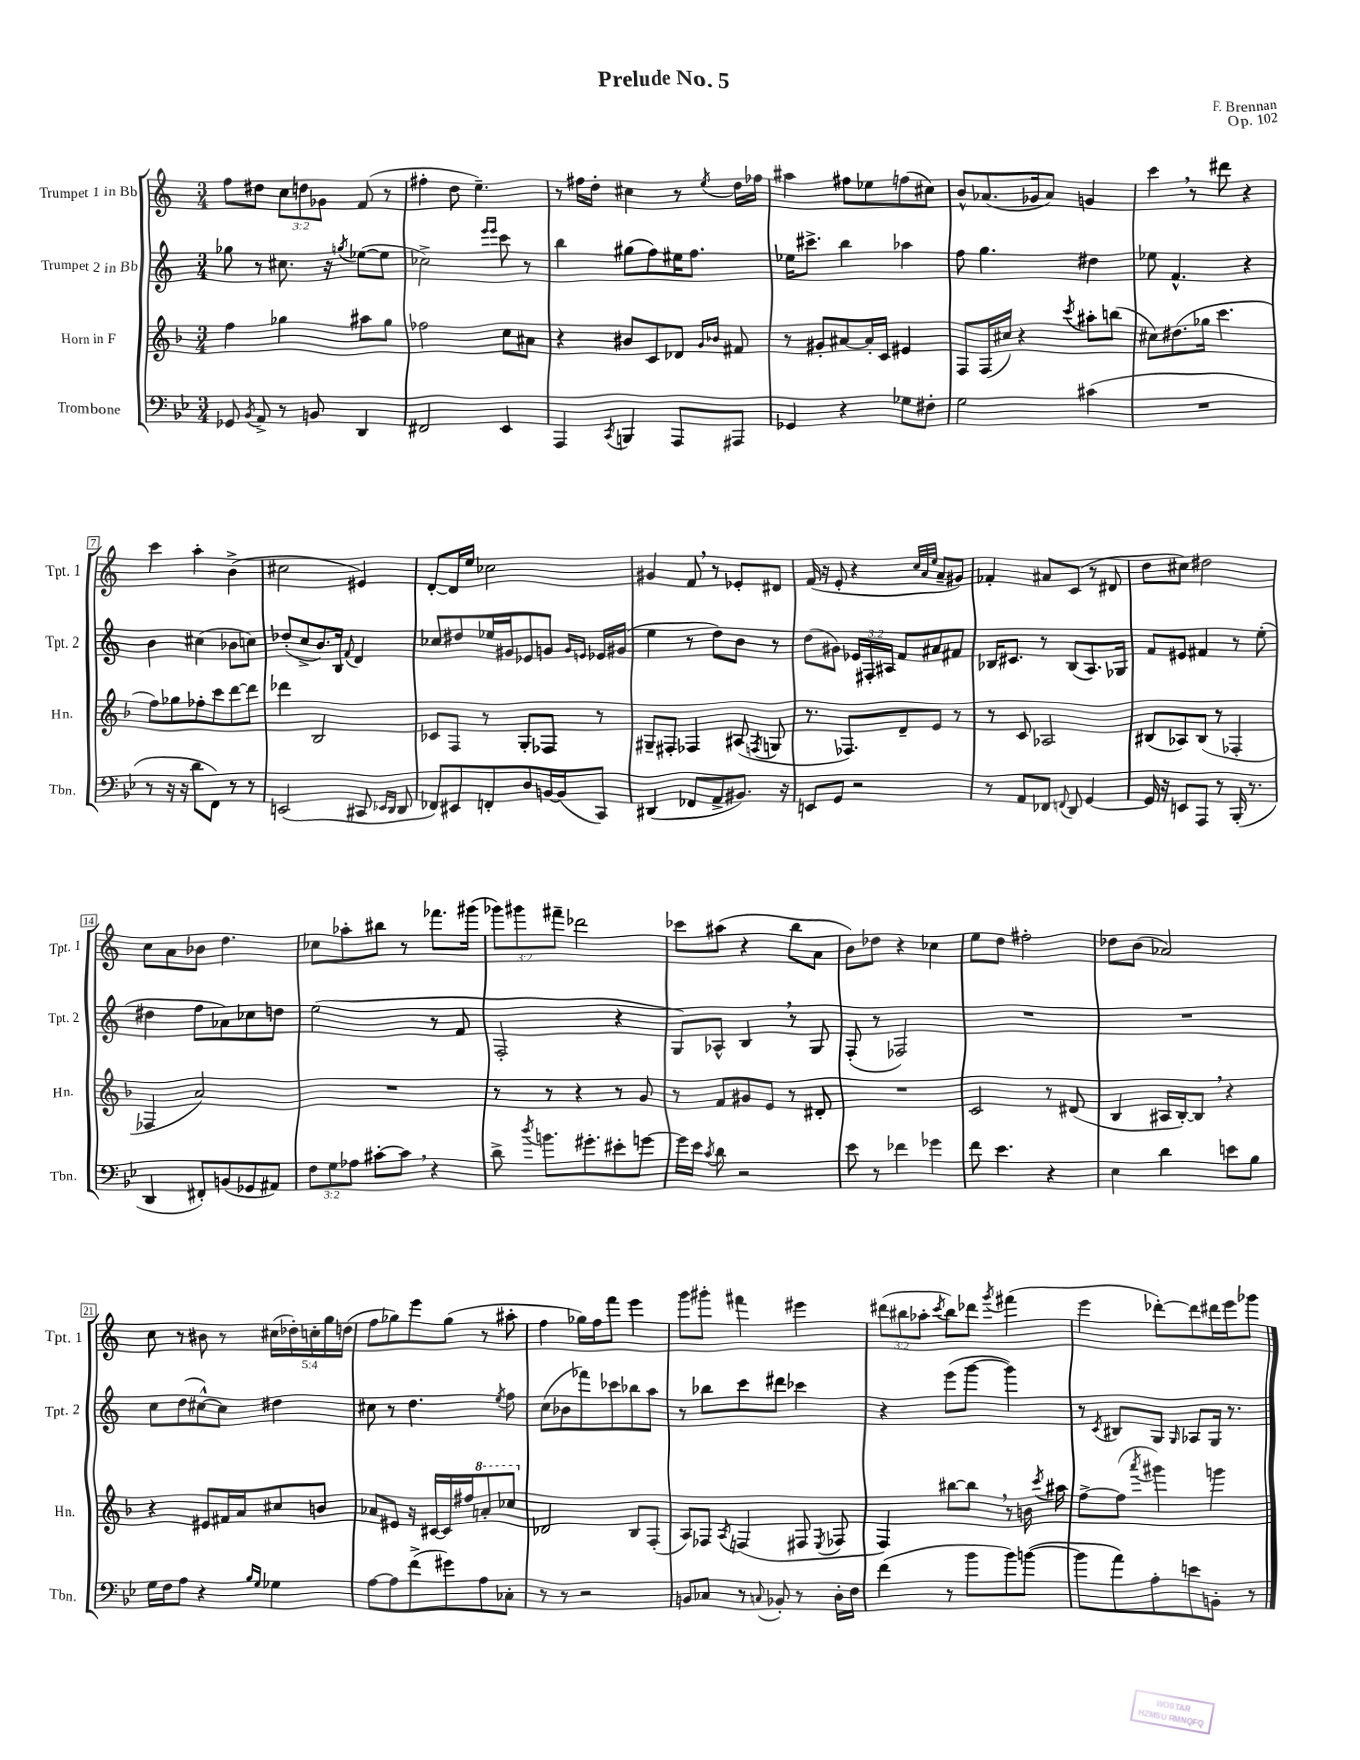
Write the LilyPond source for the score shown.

\header { title = "Prelude No. 5" composer = "F. Brennan" opus = "Op. 102" }
<<
\new StaffGroup <<
\new Staff = "s0" \with { instrumentName = "Trumpet 1 in Bb" shortInstrumentName = "Tpt. 1" } {
    \clef treble \key c \major \numericTimeSignature \time 3/4 \override Staff.TupletNumber.text = #tuplet-number::calc-fraction-text
    \autoBeamOff f''8[ dis''8] \tuplet 3/2 { c''8[ d''8 ges'8] } f'8( r8 |
    fis''4-. d''8 e''4.--) |
    r8 fis''16[ d''16]-. cis''4 r8 \acciaccatura { e''8 } d''16[ fes''16] |
    ais''4 fis''8[ ees''8 f''8( cis''8]) |
    b'8[-^ aes'8.( ges'16 aes'8]) g'4 |
    c'''4 \breathe r8 dis'''8 r4 |
    c'''4 a''4-. b'4->( |
    cis''2 eis'4) |
    d'8[~-. d'16 e''16] ces''2 |
    gis'4 f'8 \breathe r8 ees'8[-. dis'8] |
    f'16( r16 e'8-. r4 \grace { c''32[ a'32 e''32] } a'8[-- gis'8]) |
    fes'4-. ais'8[ c'8]( r8 dis'8 |
    d''8[ cis''8]) dis''2 |
    c''8[ a'8 bes'8] d''4. |
    ces''8[ aes''8-. bis''8] r8 fes'''8.[ gis'''16]( |
    \tuplet 3/2 { ges'''8[) gis'''8 fis'''8]-- } des'''2 |
    ces'''8[ ais''8]( r4 b''8[ a'8] |
    b'8[) des''8] r4 ces''4 |
    e''8[ d''8] fis''2-. |
    des''8[ b'8]( aes'2) |
    c''8 r8 bis'8 r8 \tuplet 5/4 { cis''16[( des''16-.) c''16-. g''16 d''16]( } |
    f''8[ ges''8) e'''8 ges''8]( r8 ais''8-. |
    f''4 ges''16[) f''16 f'''8] e'''4 |
    g'''8[ gis'''8]-. fis'''4 eis'''4 |
    \tuplet 3/2 { dis'''8[( bis''8 aes''8]-. } \acciaccatura { c'''8 } bis''8[) des'''8] \acciaccatura { g'''8 } fis'''4( |
    e'''4 des'''8[~-.) des'''8 dis'''16 e'''16 ges'''8] \bar "|." |
}
\new Staff = "s1" \with { instrumentName = "Trumpet 2 in Bb" shortInstrumentName = "Tpt. 2" } {
    \clef treble \key c \major \numericTimeSignature \time 3/4 \override Staff.TupletNumber.text = #tuplet-number::calc-fraction-text
    \autoBeamOff ges''8 r8 cis''8. r16 \acciaccatura { g''8 } ees''8[~( ees''8] |
    ces''2->) \grace { e'''16[ e'''16] } c'''8 r8 |
    b''4 gis''8[( f''8) eis''16 f''8.] |
    ees''16[ cis'''8.]-> b''4 aes''4 |
    f''8 g''4. dis''4 |
    ees''8 f'4.-^ r4 |
    b'4 cis''4( bes'8[ c''8]) |
    des''8[-.( c''8-> b'8.) b16] \appoggiatura { f'8 } d'4 |
    ces''8[ dis''8 ees''16 gis'16 ees'8 g'8] \grace { g'16[ e'16] } ees'16[ gis'16]( |
    e''4 r8 d''8[) b'8] r8 |
    d''8[( gis'8]) \tuplet 3/2 { ees'16[ fis16-. ais16] } f'8[ ais'8 fis'8] |
    bes16[ cis'8.] r8 bes8[( a8.) ges16] |
    f'8[ eis'8] fis'4 r8 e''8-.( |
    dis''4 f''8[ aes'8) ces''8 d''8] |
    e''2( r8 f'8 |
    f2-. r4 |
    g8[) aes8]-^ b4 \breathe r8 g8 |
    f8-.( r8 fes2) |
    R2. |
    R2. |
    c''8[ d''8( cis''8~-^) cis''8] dis''4 |
    cis''8 r8 d''4. \acciaccatura { e''8 } f''8 |
    c''8[( bes'8 fes'''8) ces'''8 bes''8 a''8] |
    r8 bes''8[ c'''8 dis'''8] ces'''4 |
    r4 e'''8[( g'''8]~ g'''4) |
    r8 \acciaccatura { c'8 } bis8[ g8] \grace { g16 } aes8[ g16] r8. \bar "|." |
}
\new Staff = "s2" \with { instrumentName = "Horn in F" shortInstrumentName = "Hn." } {
    \clef treble \key f \major \numericTimeSignature \time 3/4
    \autoBeamOff f''4 ges''4 ais''8[ ges''8] |
    fes''2 c''8[ ais'8] |
    r4 bis'8[ c'8 des'8] \grace { g'16[ bes'16] } fis'8 |
    r8 gis'8[-. ais'8~ ais'16-. c'16] eis'4 |
    f8[ f16( cis''16]) r4 \acciaccatura { c'''8 } ais''8[-. b''8]( |
    cis''8[) dis''8.( ges''16] c'''4. |
    f''8[) ges''8 fes''8-. c'''8 d'''8~ d'''8] |
    des'''4 bes2 |
    ces'8[ f8] r8 g8[-. fes8] r8 |
    gis8[-- fis8]-. fes4 ais8( \acciaccatura { f8 } g8 |
    r8. fes8.[) d'8-- e'8] r8 |
    r8 c'8 aes2 |
    bis8[( aes8) bis8]( r8 fes4-. |
    fes4 a'2) |
    R2. |
    r8 r8 r4 r8 g'8 |
    r8 f'8[ gis'8 e'8] r8 dis'8-. |
    R2. |
    c'2 r8 dis'8( |
    bes4 ais16[ bes16~-.) bes8] \breathe r4 |
    r4 eis'8[ fis'16 a'16 cis''8 b'8] |
    aes'8[ eis'8] r16 cis'16[~ cis'16 fis''16 \ottava #1 a''!8-. ces'''8] \ottava #0 |
    des'2 bes8[ f8]-.( |
    a8[) fes8] \acciaccatura { a8 } f4( fis8 \acciaccatura { e8 } fes8 |
    f4) bis''8[~ bis''8] \breathe r8 b'16 \acciaccatura { c'''8 } ais''16 |
    f''8[~-> f''8]( \acciaccatura { a'''8 } gis'''4) g'''4 \bar "|." |
}
\new Staff = "s3" \with { instrumentName = "Trombone" shortInstrumentName = "Tbn." } {
    \clef bass \key bes \major \numericTimeSignature \time 3/4 \override Staff.TupletNumber.text = #tuplet-number::calc-fraction-text
    \autoBeamOff ges,8 \acciaccatura { bes,8 } a,8-> r8 b,8 d,4 |
    fis,2 ees,4 |
    a,,4 \acciaccatura { c,8 } b,,4 a,,8[ ais,,8] |
    ges,4 r4 ges8[ fis8]-. |
    g2 cis'4( |
    R2. |
    r8 r16 r16 d'8[ f,8]) r8 r8 |
    e,2( cis,8 \grace { ees,16[ d,16] } d,8 |
    fes,8[) eis,8 f,8-. d8 b,16~ b,16( c,8]) |
    dis,4( fes,8[ a,8-> bis,8.]) r16 |
    e,8[ g,8] r2 |
    r8 a,8[ fes,8] \appoggiatura { f,8 } d,8 g,4~ |
    g,16 r16 e,8[ a,,8] r8 bes,,16-.( r8. |
    d,4 fis,8[-.) b,8( ges,8 ais,8]) |
    \tuplet 3/2 { f8[ g8 aes8] } cis'8[~-. cis'8] \breathe r4 |
    d'8-> \acciaccatura { d''8 } b'8.[ gis'8.-. eis'8-. g'8]~ |
    g'16[ ees'16] \acciaccatura { c'8 } d'8 r2 |
    ees'8 r8 fes'4 ges'4 |
    f'8 ees'4. r4 |
    ees4 d'4 e'8[ bes8] |
    g16[ f16 a8] r4 \grace { bes16[ g16] } ges4 |
    a8[~ a8 f'8->( gis'8) a8 ces8]-. |
    r8 r8 r2 |
    b,8[ ces8] r8 \appoggiatura { c8 } bes,8-. r8 d16[-. f16] |
    f'4( r8 bes'8[ bes'8) b'8]~( |
    b'8[ a'8) a8-. e'8 b,8]-. r8 \bar "|." |
}
>>
>>
\layout { \context { \Score \override BarNumber.stencil = #(make-stencil-boxer 0.1 0.3 ly:text-interface::print) } }
